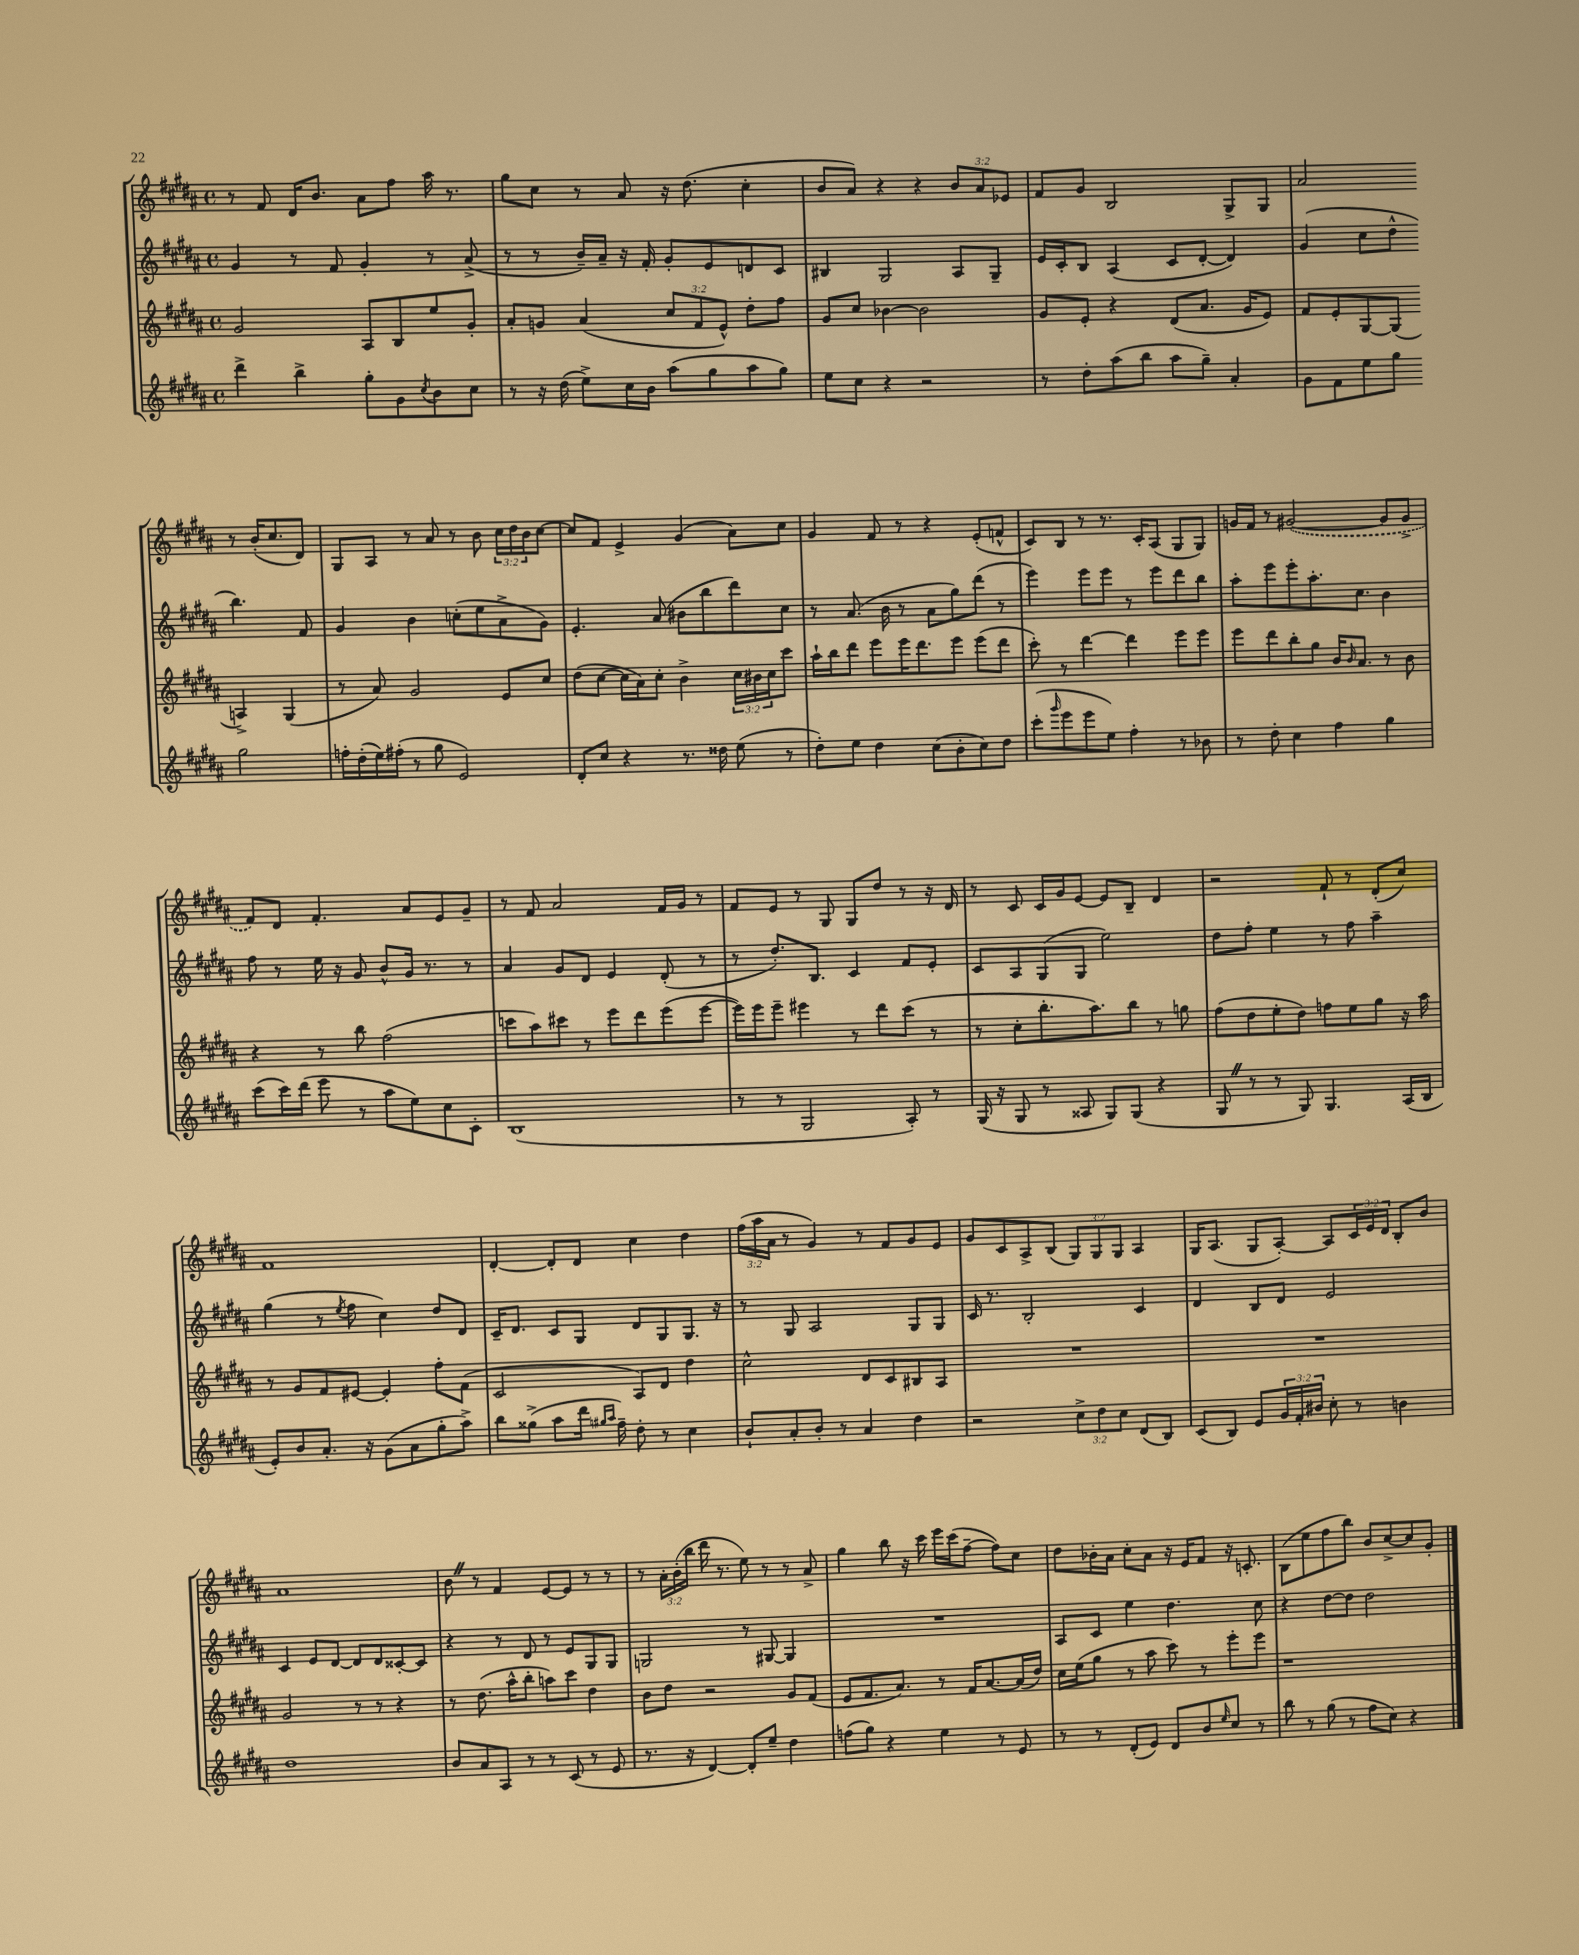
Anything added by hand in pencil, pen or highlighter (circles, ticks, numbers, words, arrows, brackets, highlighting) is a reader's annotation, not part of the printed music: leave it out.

**kern	**kern	**kern	**kern
*staff4	*staff3	*staff2	*staff1
*clefG2	*clefG2	*clefG2	*clefG2
*k[f#c#g#d#a#]	*k[f#c#g#d#a#]	*k[f#c#g#d#a#]	*k[f#c#g#d#a#]
*M4/4	*M4/4	*M4/4	*M4/4
*met(c)	*met(c)	*met(c)	*met(c)
4ddd#^	2g#	4g#	8r
.	.	.	8f#
4bb^	.	8r	16d#
.	.	.	8.b
.	.	8f#	.
8gg#'	8A#	4g#'	8a#
8g#	8B	.	8ff#
8qcc#	.	.	.
8b	8ee	8r	16aa#
.	.	.	8.r
8cc#	8g#'	(8a#^	.
=	=	=	=
8r	8a#'	8r	8gg#
16r	8g	8r	8cc#
(16dd#	.	.	.
8ee^)	(4a#	16b~)	8r
.	.	16a#~	.
16cc#	.	16r	8a#
16b	.	16f#'	.
(8aa#	12cc#	8g#'	16r
.	.	.	(8.dd#
.	12f#	.	.
8gg#	.	8e	.
.	12e^^)	.	.
8aa#	8dd#'	8d	4cc#'
8gg#)	8ff#	8c#	.
=	=	=	=
8ee	8g#	4B#	8b
8cc#	8cc#	.	8a#)
4r	[4b-	2G#	4r
2r	2b-]	.	4r
.	.	8A#	12b
.	.	.	12a#
.	.	8G#~	.
.	.	.	12e-
=	=	=	=
8r	8g#	16e	8f#
.	.	16c#'	.
8dd#'	8e'	8B	8g#
(8aa#	4r	(4A#	2B
8bb	.	.	.
8aa#	(8d#	8c#	.
8gg#~)	8.a#	[8d#'	.
4a#'	.	4d#])	8G#^
.	16g#	.	.
.	8e)	.	8G#
=	=	=	=
8g#	8f#	(4g#	2a#
8f#	8e'	.	.
8ee	[8G#	8cc#	.
8gg#	(8G#]	8dd#^^	.
2gg#	4A^)	4.bb)	8r
.	.	.	(16b'
.	.	.	8.cc#
.	(4G#	.	.
.	.	8f#	8d#)
=	=	=	=
16ff'	8r	4g#	8G#
(16dd#'	.	.	.
16ee)	8a#)	.	8A#
(16ff#'	.	.	.
8r	2g#	4b	8r
8gg#	.	.	8a#
2e)	.	(8cc'	8r
.	.	8ee	8b
.	8e	8a#^	24cc#
.	.	.	24dd#
.	.	.	24b
.	8cc#	8g#)	[8cc#
=	=	=	=
8d#'	(8dd#	4.e'	8cc#]
8cc#	[8cc#	.	8f#
4r	16cc#]	.	4e^
.	16a#)	.	.
.	8cc#'	(8a#	.
8.r	4b^	8b#	(4g#
.	.	8bb	.
16dd##	.	.	.
(8ee	24cc#	8ddd#)	8a#)
.	24b#	.	.
.	24cc#	.	.
8r	8ccc#	8cc#	8cc#
=	=	=	=
8dd#')	16aa#`	8r	4g#
.	16bb	.	.
8ee	8ddd#	(8.a#	.
4dd#	8eee	.	8f#
.	.	16b	.
.	16eee	8r	8r
.	8.ddd#	.	.
(8cc#	.	8a#	4r
8b'	8eee	8gg#)	.
8cc#)	(8eee	(8ddd#	(8e'
8dd#	8ddd#	8r	8f^^
=	=	=	=
(8ccc#'	8ccc#')	4eee)	8c#)
16qqggg#	.	.	.
8eee	8r	.	8B
8eee	[4ddd#	8eee	8r
8ee)	.	8eee	8.r
4ff#'	4ddd#]	8r	.
.	.	.	16c#'
.	.	8eee	(8A#
8r	8eee	8ddd#	8G#
8b-	8eee	8bb	8G#)
=	=	=	=
8r	8eee	8aa#'	16g
.	.	.	16f#
8dd#'	8ddd#	8eee	8r
4cc#	8bb'	8eee'	([2g#
.	8gg#	8.aa#'	.
4ff#	16b	.	.
.	16qqb	.	.
.	8.a#	8.cc#	.
4gg#	8r	4b	8g#]
.	8b	.	8g#^
=	=	=	=
(8ccc#	4r	8ff#	8f#)
16ccc#)	.	8r	8d#
(16ddd#	.	.	.
8eee	8r	16ee	4.f#'
.	.	16r	.
8r	8bb	8g#	.
8aa#	(2ff#	8b^^	.
8ee)	.	16g#	8a#
.	.	8.r	.
8cc#	.	.	8e
8c#'	.	8r	8g#~
=	=	=	=
(1B	8ccc	4a#	8r
.	8aa#)	.	8f#
.	8ccc#	8g#	2a#
.	8r	8d#	.
.	8eee	4e	.
.	8ddd#	.	.
.	(8eee	(8d#'	16f#
.	.	.	16g#
.	[8eee	8r	8r
=	=	=	=
8r	16eee])	8r	8f#
.	16eee	.	.
8r	8eee~	8.dd#')	8e
2G#	4eee#	.	8r
.	.	8.B	.
.	.	.	8G#
.	8r	4c#	8G#
.	8ddd#	.	8dd#
8A#')	(8ccc#	8f#	8r
8r	8r	8e'	16r
.	.	.	16d#
=	=	=	=
(16G#	8r	8c#	8r
16r	.	.	.
8G#	8cc#'	8A#	8c#
8r	8.bb'	(8G#	16c#
.	.	.	16g#
8A##	.	8G#	[8e
.	8.aa#)	.	.
8G#)	.	2ee)	8e]
(8G#	8bb	.	8B~
4r	8r	.	4d#
.	8gg	.	.
=	=	=	=
8G#	(8ff#	8dd#	2r
8r	8dd#	8ff#'	.
8r	8ee'	4ee	.
8G#)	8dd#)	.	.
4.G#	8ff	8r	8f#`
.	8ee	8ff#	8r
.	8gg#	4aa#~	(8d#'
(16A#	16r	.	8cc#)
16B	16aa#	.	.
=	=	=	=
8e')	8r	(4gg#	1f#
8b	8g#	.	.
8.a#'	8f#	8r	.
.	.	8qee	.
.	[8e#	8ff#	.
16r	.	.	.
(8g#	4e#']	4cc#)	.
8a#	.	.	.
8gg#'	8ff#'	8dd#	.
8aa#^)	(8f#	8d#	.
=	=	=	=
8bb	2c#	16c#~	[4d#'
.	.	8.d#	.
(8gg##^	.	.	.
8aa#	.	8c#	8d#']
16ddd#	.	8G#	8d#
16qqgg#	.	.	.
16qqaa#	.	.	.
16ff#~)	.	.	.
8dd#'	8A#)	8d#	4cc#
8r	8d#	8G#	.
4cc#	4dd#	8.G#	4dd#
.	.	16r	.
=	=	=	=
8b`	2cc#^^	8r	(24ff#
.	.	.	24aa#
.	.	.	24a#
8a#'	.	8G#	8r
8b'	.	2A#	4g#)
8r	.	.	.
4a#	8d#	.	8r
.	8c#	.	8f#
4dd#	8B#	8G#	8g#
.	8A#	8G#	8e
=	=	=	=
2r	1r	16c#	8g#
.	.	8.r	.
.	.	.	8c#
.	.	2B'	8A#^
.	.	.	(8B
12cc#^	.	.	12G#)
12dd#	.	.	12G#
12cc#	.	.	12G#
(8d#	.	4c#	4A#
8B)	.	.	.
=	=	=	=
(8c#	1r	4d#	16G#
.	.	.	(8.A#
8B)	.	.	.
8e	.	8B	8G#
24g#	.	8d#	[8A#')
24f#'	.	.	.
24b#	.	.	.
8cc#'	.	2e	8A#]
8r	.	.	24c#
.	.	.	24e
.	.	.	24d#
4b	.	.	8B'
.	.	.	8b
=	=	=	=
1dd#	2g#	4c#	1a#
.	.	8e	.
.	.	[8d#	.
.	8r	8d#]	.
.	8r	8d#	.
.	4r	[8c##'	.
.	.	8c##]	.
=	=	=	=
8b	8r	4r	8b
8a#	(8.dd#	.	8r
8A#	.	8r	4f#
.	16aa#^^	.	.
8r	8bb'	8d#	.
8r	8aa)	8r	[8e
(8c#	8ccc#	8e	8e]
8r	4dd#	8G#	8r
8e	.	8G#	8r
=	=	=	=
8.r	8b	2G	8r
.	8dd#	.	24a#'
.	.	.	(24b'
16r	.	.	.
.	.	.	24bb
[4d#)	2r	.	16ddd#
.	.	.	8.r
8d#']	.	8r	8ee)
8ee~	.	[8G#	8r
4dd#	8g#	4G#]	8r
.	(8f#	.	8a#^
=	=	=	=
(8ff	8e	1r	4gg#
8gg#)	8.f#	.	.
4r	.	.	8bb
.	8.a#)	.	.
.	.	.	16r
.	.	.	16ccc#
4ee	8r	.	16eee
.	.	.	(16ccc#
.	16f#	.	[8ff#~
.	[8.a#	.	.
8r	.	.	8ff#])
8e	(16a#]	.	8cc#
.	16dd#)	.	.
=	=	=	=
8r	16cc#	8A#	8dd#
.	(16ee	.	.
8r	8gg#	8c#	16b-'
.	.	.	16a#
(8d#'	8r	4ee	8cc#'
8e)	8aa#	.	8a#
8d#	8ccc#)	4.dd#	16r
.	.	.	16e
8b	8r	.	8f#
16qqee	.	.	.
8cc#	8eee'	.	16r
.	.	.	8.c'
8r	8eee	8cc#	.
=	=	=	=
8bb	1r	4r	(8B
8r	.	.	8ee
(8gg#	.	[8dd#	8ff#
8r	.	8dd#]	8bb)
8ff#	.	2dd#	8b
8cc#)	.	.	[8cc#^
4r	.	.	8cc#]
.	.	.	8g#'
==	==	==	==
*-	*-	*-	*-
